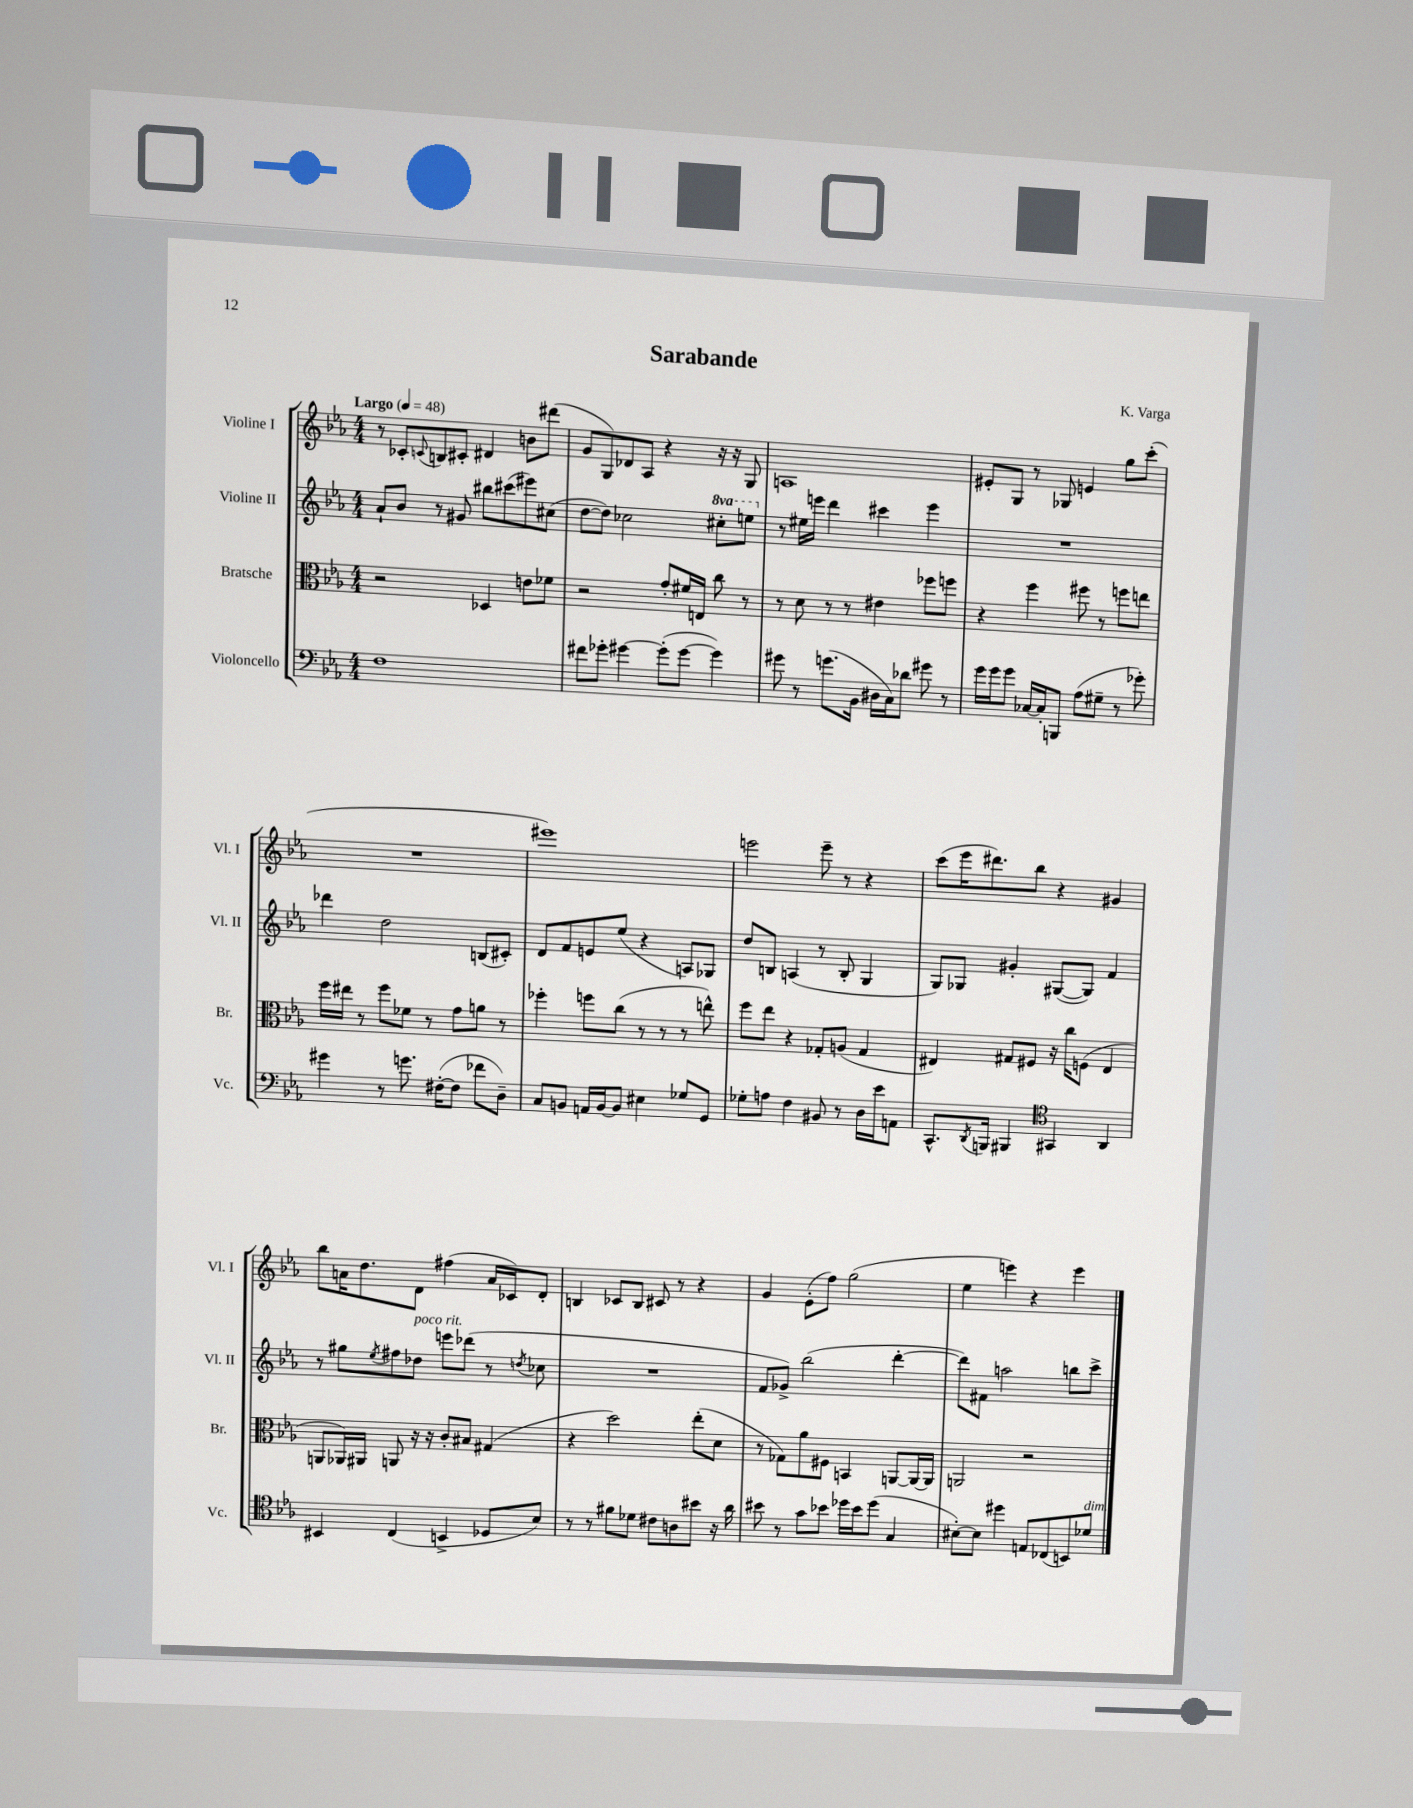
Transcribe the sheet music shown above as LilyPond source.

\header { title = "Sarabande" composer = "K. Varga" }
<<
\new StaffGroup <<
\new Staff = "s0" \with { instrumentName = "Violine I" shortInstrumentName = "Vl. I" } {
    \clef treble \key ees \major \numericTimeSignature \time 4/4 \tempo "Largo" 4 = 48
    r8 ces'8-. \appoggiatura { c'8 } b8 cis'8-. dis'4 b'8 dis'''8( |
    g'8 g8) des'8 aes8 r4 r16 r16 g8 |
    a1 |
    eis'8-. g8 r8 ges8 e'4 g''8 c'''8-.( |
    R1 |
    eis'''1) |
    e'''2 e'''8-- r8 r4 |
    c'''8( ees'''16 dis'''8.) bes''8 r4 gis'4 |
    bes''8 a'16 d''8. d'8 fis''4( a'16 ces'16) d'8-. |
    b4 ces'8 b8 cis'8 r8 r4 |
    g'4 ees'8-.( f''8) g''2( |
    ees''4 e'''4) r4 e'''4 \bar "|." |
}
\new Staff = "s1" \with { instrumentName = "Violine II" shortInstrumentName = "Vl. II" } {
    \clef treble \key ees \major \numericTimeSignature \time 4/4 \set Staff.ottavationMarkups = #ottavation-simple-ordinals
    aes'8-! bes'8 r8 gis'8 bis''8 cis'''8( eis'''8) cis''8( |
    d''8~ d''8) ces''2 \ottava #1 cis'''8-. e'''8 \ottava #0 |
    r8 eis''16 e'''16 d'''4 cis'''4 e'''4 |
    R1 |
    des'''4 d''2 b8( cis'8-.) |
    d'8 f'8 e'8 ees''8( r4 a8) ges8 |
    d''8 b8 a4( r8 b8-. g4 |
    g8) ges8 gis'4-. gis8~( gis8) f'4 |
    r8 gis''8 \acciaccatura { ees''8 } fis''8 des''8^\markup { \italic "poco rit." } e'''8 des'''8( r8 \acciaccatura { d''8 } ces''8 |
    R1 |
    f'8 ges'8->) bes''2( d'''4~-. |
    d'''8) fis'8 a''2 b''8 c'''8-> \bar "|." |
}
\new Staff = "s2" \with { instrumentName = "Bratsche" shortInstrumentName = "Br." } {
    \clef alto \key ees \major \numericTimeSignature \time 4/4
    r2 des4 e'8 fes'8 |
    r2 g'8-. fis'16 e16 c''8 r8 |
    r8 d'8 r8 r8 eis'4 fes''8 f''8 |
    r4 f''4 fis''8 r8 f''8 e''8 |
    f''16 eis''16 r8 f''8 fes'8 r8 g'8 a'8 r8 |
    fes''4-. f''8 c''8( r8 r8 r8 e''8-^) |
    f''8 ees''8 r4 ges8-. a8( ges4 |
    eis4) gis8 fis8 r16 c''16 f8( eis4 |
    a,8 aes,16) ais,16 a,8 r16 r16 c'8-. bis8 gis4( |
    r4 d''2) ees''8-.( d'8 |
    r8 ges8) aes'8 fis8 b,4 a,8~ a,16~ a,16 |
    a,2 r2 \bar "|." |
}
\new Staff = "s3" \with { instrumentName = "Violoncello" shortInstrumentName = "Vc." } {
    \clef bass \key ees \major \numericTimeSignature \time 4/4
    f1 |
    fis'8 ges'8-. gis'4~ gis'8-.( gis'8~ gis'4) |
    gis'8 r8 g'8.( bes,16 dis16 c16) des'8 gis'8 r8 |
    g'16 g'16 g'8 ces16~ ces16-. b,,8 aes8( gis8-- r8 ges'8-.) |
    gis'4 r8 g'8. fis16~-.( fis8 fes'8 d8--) |
    c8 b,8 a,16 b,16~ b,8 eis4 ges8 g,8 |
    ges8-. a8 f4 bis,8 r8 d16 ees'16 a,8 |
    c,8.-^ \acciaccatura { d,8 } b,,16 bis,,4 \clef tenor gis,4 aes,4 |
    bis,4 c4( b,4-> des8 bes8) |
    r8 r8 fis'8 des'8 cis'8 a8 bis'8 r16 aes'16 |
    bis'8 r8 g'8 bes'8 des''16 bes'16 des''8( g4 |
    bis8~-.) bis8 dis''4 e8 ces8( b,8) des'8^\markup { \italic "dim." } \bar "|." |
}
>>
>>
\layout { \context { \Score \remove "Bar_number_engraver" } }
